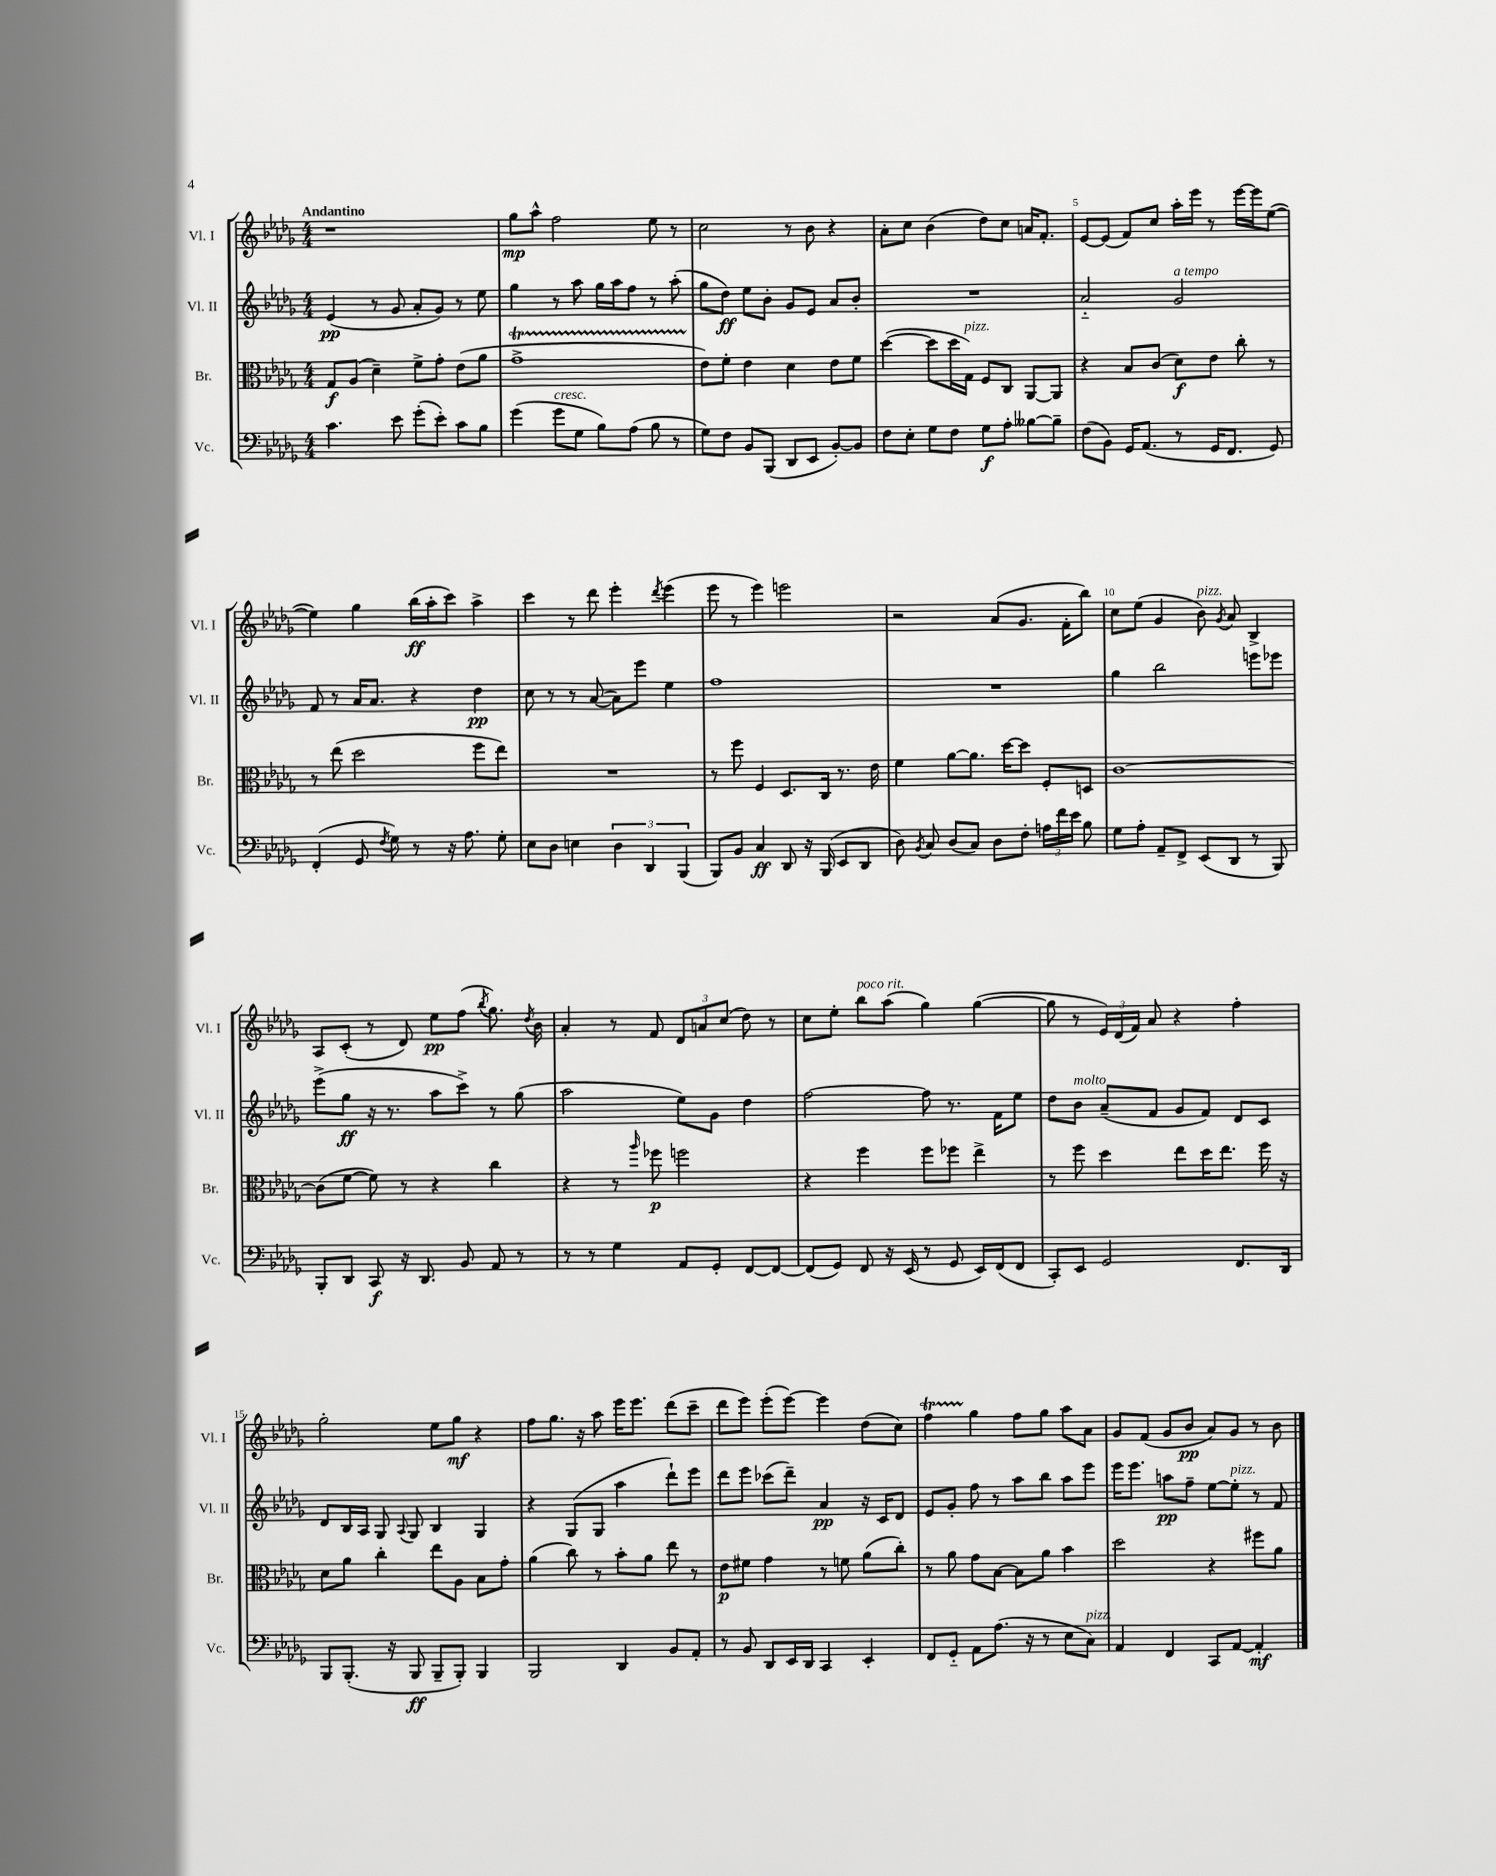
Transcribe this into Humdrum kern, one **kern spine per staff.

**kern	**kern	**kern	**kern
*staff4	*staff3	*staff2	*staff1
*clefF4	*clefC3	*clefG2	*clefG2
*k[b-e-a-d-g-]	*k[b-e-a-d-g-]	*k[b-e-a-d-g-]	*k[b-e-a-d-g-]
*M4/4	*M4/4	*M4/4	*M4/4
4.c	8G-	(4e-	1r
.	(8A-	.	.
.	4d-~)	8r	.
8e-	.	8g-	.
(8g-'	8f^	8a-'	.
8e-')	8g-'	8g-)	.
8c	(8e-	8r	.
8B-	8a-	8ee-	.
=	=	=	=
(4g-	1g-^	4gg-	8gg-
.	.	.	8aa-^^
8g-	.	8r	2ff
8G-	.	8aa-	.
8B-)	.	16gg-	.
.	.	16aa-	.
(8A-	.	8ff	.
8B-	.	8r	8ee-
8r	.	(8aa-'	8r
=	=	=	=
8G-)	8e-)	8gg-	2cc
8F	8f'	8dd-)	.
8BB-	4e-	8ee-	.
(8BBB-	.	8b-'	.
8DD-	4d-	8g-	8r
8EE-	.	8e-	8b-
[8BB-')	8e-	8a-	4r
8BB-]	8f	8b-'	.
=	=	=	=
8F	([4dd-	1r	8a-'
8E-'	.	.	8cc
8G-	8dd-]	.	(4b-
8F	16dd-	.	.
.	16G-)	.	.
8G-	8F	.	8dd-)
8A-'	8C	.	8cc
[8B--	[8AA-	.	16a
.	.	.	8.f'
8B--~]	8AA-]	.	.
=	=	=	=
(8F	4r	2a-'~	[8e-
8BB-)	.	.	(8e-]
16GG-	8B-	.	8f)
(8.AA-	.	.	.
.	(8c	.	8cc
8r	8d-)	2g-	16aa-'
.	.	.	16eee-
16GG-	8e-	.	8r
8.FF	.	.	.
.	8cc'	.	[16eee-
.	.	.	16eee-]
8GG-)	8r	.	([8ee-
=	=	=	=
(4FF'	8r	8f	4ee-])
.	(8ee-	8r	.
8GG-	2dd-	16a-	4gg-
.	.	8.a-	.
8qF	.	.	.
8G-)	.	.	.
8r	.	4r	(16bb-
.	.	.	16aa-'
16r	.	.	8ccc)
8.A-	.	.	.
.	8ff	4dd-	4aa-^
8G-'	8ee-)	.	.
=	=	=	=
8E-	1r	8cc	4ccc
8D-	.	8r	.
4E	.	8r	8r
.	.	([8a-	8ddd-
6D-	.	8a-])	4eee-'
.	.	8eee-	.
6DD-	.	.	.
.	.	.	8qddd-
.	.	4ee-	(4eee-
(6BBB-	.	.	.
=	=	=	=
8BBB-)	8r	1ff	8eee-
8BB-	8ff	.	8r
4C	4F	.	4eee-)
8DD-	8.D-	.	2eee
16r	.	.	.
(16BBB-	16C	.	.
8EE-	8.r	.	.
8DD-	.	.	.
.	16e-	.	.
=	=	=	=
8D-)	4f	1r	2r
8qBB-	.	.	.
8C	.	.	.
(8D-	[8a-	.	.
8C)	8.a-]	.	.
8D-	.	.	(8a-
.	[16dd-	.	.
8F'	8dd-]	.	8.g-
24A	8F'	.	.
24f	.	.	.
.	.	.	16f'
24e-	.	.	.
8B-	8D	.	8bb-)
=	=	=	=
8G-	[1c	4gg-	8cc
8A-'	.	.	(8ee-
8AA-~	.	2bb-	4g-
8FF^	.	.	.
(8EE-	.	.	8b-)
.	.	.	8qg-
8DD-	.	.	8a-
8r	.	8eee	4B-^
8BBB-)	.	8eee-	.
=	=	=	=
8BBB-'	(8c]	(8eee-^	8A-
8DD-	[8f	8gg-	(8c'
8CC	8f])	16r	8r
.	.	8.r	.
16r	8r	.	8d-)
8.DD-	.	.	.
.	4r	8aa-	8ee-
8BB-	.	8ccc^)	(8ff
.	.	.	8qbb-
8AA-	4cc	8r	8.gg-)
8r	.	(8gg-	.
.	.	.	8qdd-
.	.	.	16b-
=	=	=	=
8r	4r	2aa-	4a-'
8r	.	.	.
4G-	8r	.	8r
.	16qqaa-	.	.
.	8ff-	.	8f
8AA-	2ff	8ee-)	12d-
.	.	.	12a
8GG-'	.	8g-	.
.	.	.	(12cc
[8FF	.	4dd-	8dd-)
8FF_	.	.	8r
=	=	=	=
(8FF]	4r	[2ff	8cc
8GG-)	.	.	8ee-'
8FF	4ff	.	8bb-
16r	.	.	(8aa-
(16EE-	.	.	.
8r	8ff	8ff]	4gg-)
8GG-	8ff-	8.r	.
16EE-)	4ee-^	.	([4gg-
(16FF	.	16f	.
8FF	.	8ee-	.
=	=	=	=
8CC')	8r	8dd-	8gg-]
8EE-	8ff	8b-	8r
2GG-	4dd-	(8a-~	24e-)
.	.	.	(24d-
.	.	.	24f)
.	.	8f	8a-
.	8ee-	8g-	4r
.	16dd-	8f)	.
.	8.ee-	.	.
8.FF	.	8d-	4ff'
.	16ff	8c	.
16DD-	16r	.	.
=	=	=	=
8BBB-	8d-	8d-	2gg-'
(8.BBB-'	8a-	16B-	.
.	.	16A-	.
.	4cc'	8G-	.
16r	.	.	.
.	.	8qqA-	.
8BBB-	.	8G-	.
8BBB-~	8ee-	4B-	8ee-
8BBB-')	8A-	.	8gg-
4BBB-	8B-	4G-	4r
.	8g-'	.	.
=	=	=	=
2BBB-	(4a-	4r	8ff
.	.	.	8.gg-
.	8cc)	(8G-	.
.	.	.	16r
.	8r	8G-	8aa-
4DD-	8b-'	4aa-	16eee-
.	.	.	8.eee-
.	8a-	.	.
8BB-	8ee-	8ddd-`)	(8ddd-
8AA-'	8r	8eee-	8ccc~
=	=	=	=
8r	8e-	8ddd-	8ddd-
8BB-	8f#	8eee-	8eee-)
8DD-	4g-	(8ccc-	(8eee-'
16EE-	.	8ddd-~)	[8eee-)
16DD-	.	.	.
4CC	8r	4a-	4eee-]
.	8f	.	.
4EE-'	(8a-	16r	(8dd-
.	.	16c	.
.	8cc')	8d-	8cc)
=	=	=	=
8FF	8r	8e-	4ff
8GG-'~	8a-	8g-'	.
8AA-	8g-	8ff	4gg-
(8.A-	[8B-	8r	.
.	8B-]	8aa-	8ff
16r	.	.	.
8r	8a-	8bb-	8gg-
8E-	4b-	8aa-	8aa-
8C)	.	8eee-	8a-
=	=	=	=
4AA-	2dd-	16eee-	8g-
.	.	8.eee-	.
.	.	.	(8f
4FF	.	8aa	8g-
.	.	8ff~	8b-
8CC	4r	[8ee-	8a-)
[8AA-	.	8ee-']	8g-
4AA-']	8ff#	8r	8r
.	8a-	8f	8b-
==	==	==	==
*-	*-	*-	*-
